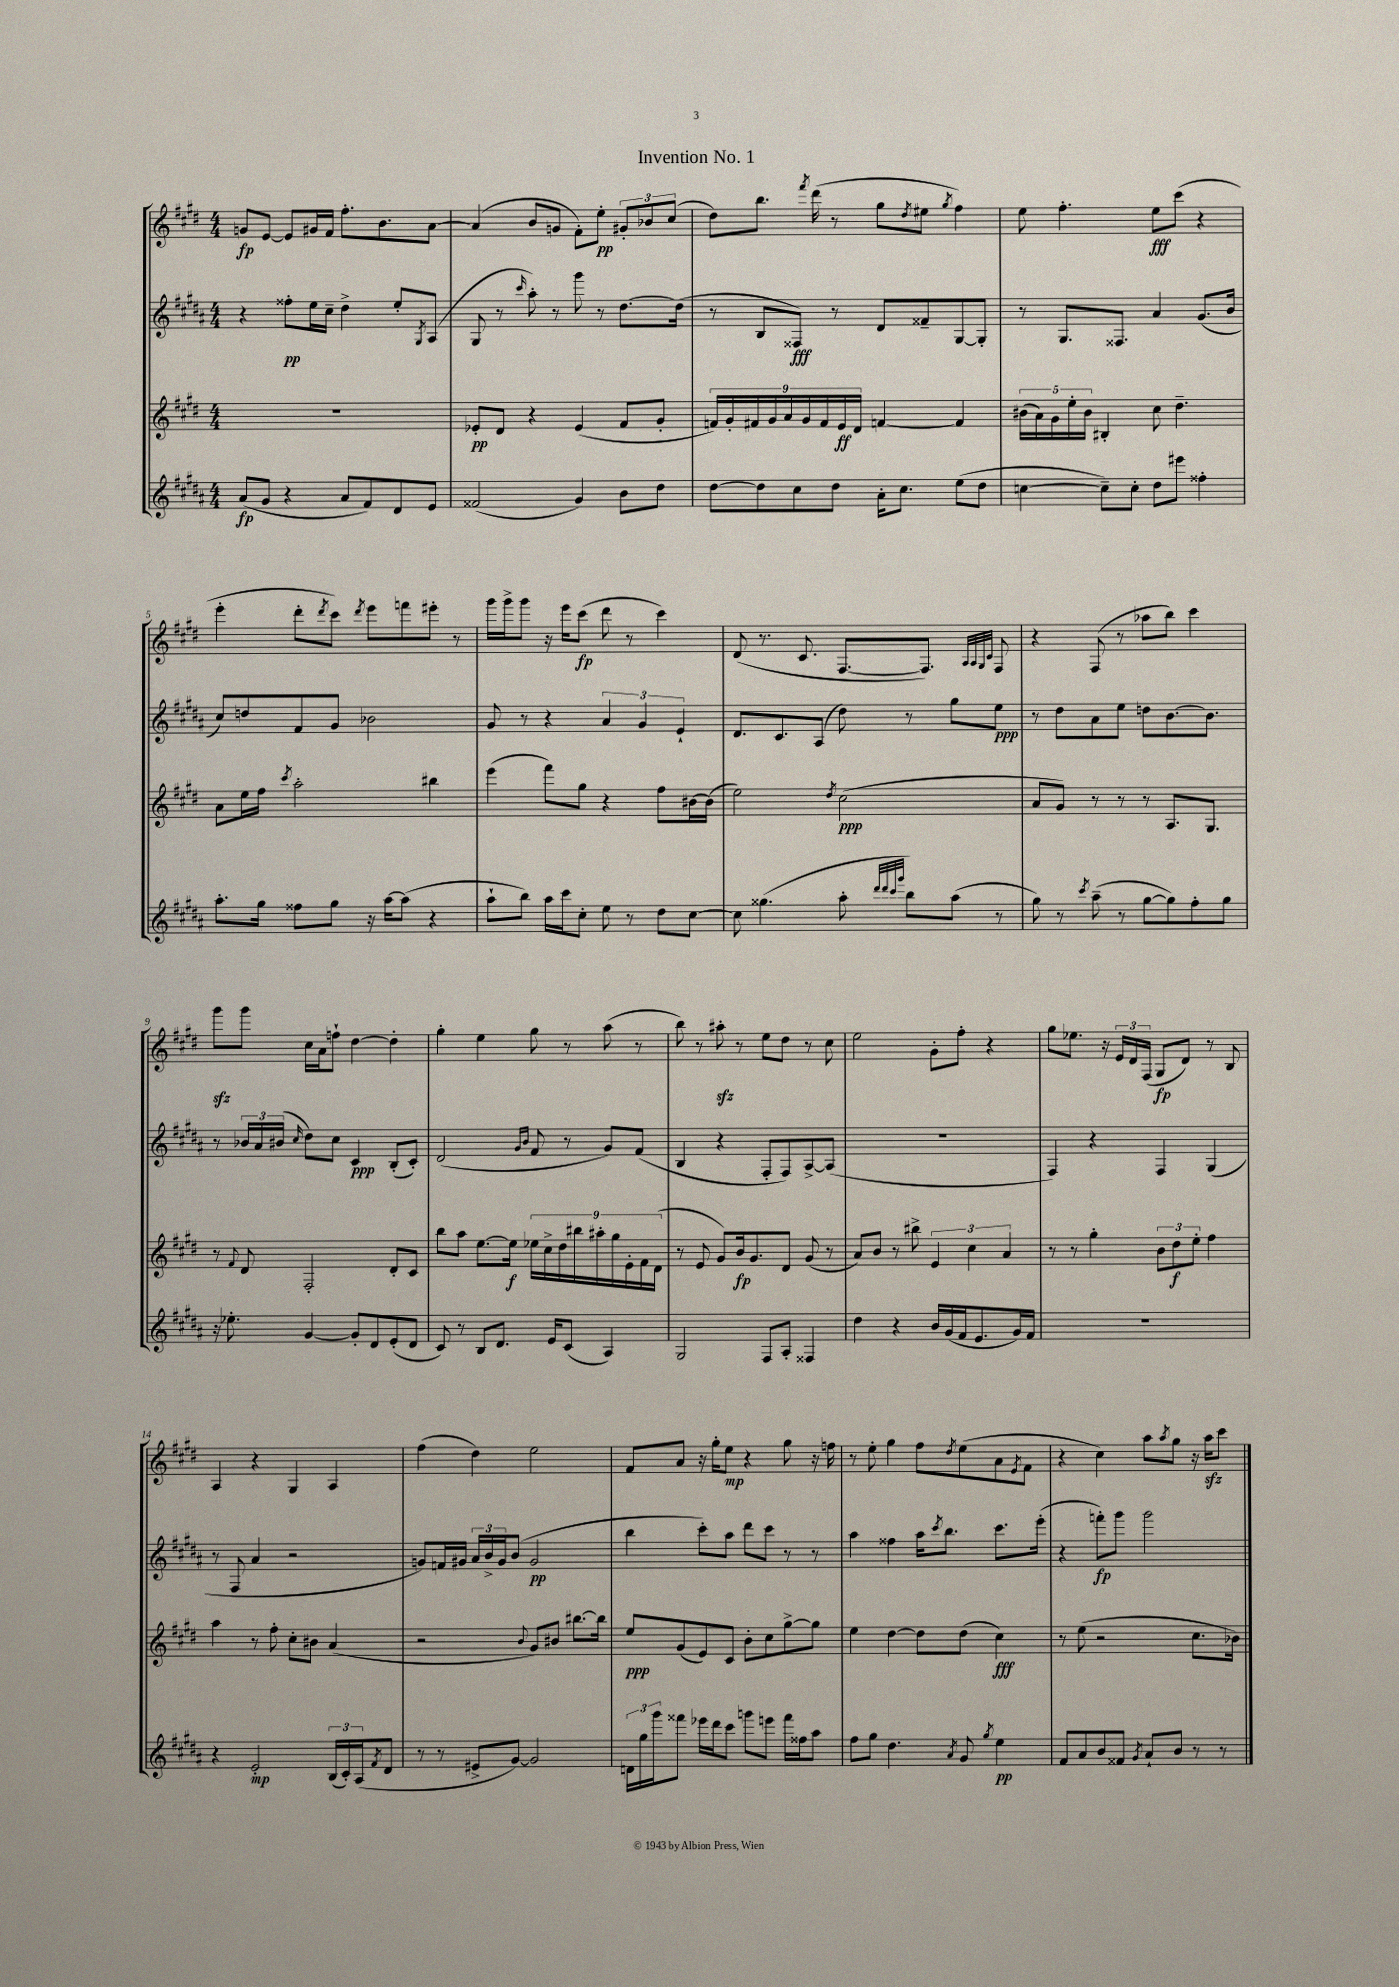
\header { title = "Invention No. 1" }
<<
\new StaffGroup <<
\new Staff = "s0" {
    \clef treble \key e \major \numericTimeSignature \time 4/4
    g'8\fp e'8~ e'8 gis'16 fis'16 fis''8.-. b'8. a'8~ |
    a'4( b'8 g'8 fis'8-.) e''8-.\pp \tuplet 3/2 { gis'8-. bes'8 cis''8( } |
    dis''8) b''8. \acciaccatura { fis'''8 } dis'''16( r8 gis''8 \acciaccatura { dis''8 } eis''8 \acciaccatura { gis''8 } fis''4) |
    e''8 fis''4.-. e''8\fff cis'''8( r4 |
    e'''4-. dis'''8-. \acciaccatura { dis'''8 } cis'''8) \acciaccatura { dis'''8 } e'''8 f'''8 eis'''8-. r8 |
    gis'''16 gis'''16-> gis'''8 r16 e'''16 cis'''8\fp( dis'''8 r8 cis'''4) |
    dis'8( r8. cis'8. fis8.~ fis8.) \grace { a32 a32 gis32 cis'32 } fis8 |
    r4 fis8( r8 aes''8 b''8) cis'''4 |
    gis'''8\sfz gis'''8 cis''16 a'16 f''8-! dis''4~ dis''4-. |
    gis''4-. e''4 gis''8 r8 a''8( r8 |
    b''8) r8 ais''8-.\sfz r8 e''8 dis''8 r8 cis''8 |
    e''2 gis'8-. fis''8-. r4 |
    gis''8 ees''8. r16 \tuplet 3/2 { e'16 dis'16 fis16( } gis8\fp dis'8) r8 b8 |
    a4 r4 gis4 a4 |
    fis''4( dis''4) e''2 |
    fis'8 a'8 r16 gis''16-. e''8\mp r4 gis''8 r16 f''16 |
    r8 e''8-. gis''4 fis''8 \acciaccatura { dis''8 } e''8( a'8 \acciaccatura { e'8 } fis'8 |
    r4 cis''4) a''8 \acciaccatura { a''8 } gis''8 r16 a''16\sfz cis'''8 \bar "|." |
}
\new Staff = "s1" {
    \clef treble \key b \major \numericTimeSignature \time 4/4
    r4 fisis''8-.\pp e''16 cis''16-- dis''4-> e''8-. \acciaccatura { gis8 } ais8( |
    gis8 r8 \grace { cis'''16 } ais''8-.) r8 gis'''8 r8 dis''8.~ dis''16( |
    r8 b8 fisis8\fff) r8 dis'8 fisis'8-- gis8~ gis8-. |
    r8 gis8. fisis8. ais'4 gis'8.( b'16 |
    cis''8) d''8 fis'8 gis'8 bes'2 |
    gis'8 r8 r4 \tuplet 3/2 { ais'4 gis'4 e'4-! } |
    dis'8. cis'8. ais8( dis''8) r8 gis''8 e''8\ppp |
    r8 dis''8 ais'8 e''8 d''8 b'8.~ b'8. |
    r8 \tuplet 3/2 { bes'16 ais'16 bis'16( } \grace { cis''16 } dis''8) cis''8 cis'4\ppp b8-.( cis'8-.) |
    dis'2( \grace { gis'16 b'16 } fis'8 r8 gis'8) fis'8( |
    b4 r4 fis8-. fis8) ais8~-> ais8( |
    R1 |
    fis4) r4 fis4 gis4( |
    r8 fis8 ais'4 r2 |
    g'8) f'16 gis'16 \tuplet 3/2 { ais'16 b'16-> gis'16 } b'8( gis'2\pp |
    b''4 cis'''8-.) ais''8 dis'''8 cis'''8 r8 r8 |
    ais''4 fisis''4 ais''16 \acciaccatura { cis'''8 } b''8. cis'''8. e'''16-.( |
    r4 f'''8-.\fp) gis'''8 gis'''2 \bar "|." |
}
\new Staff = "s2" {
    \clef treble \key e \major \numericTimeSignature \time 4/4
    R1 |
    ees'8-.\pp dis'8 r4 ees'4( fis'8 gis'8-. |
    \tuplet 9/8 { f'16) gis'16-. fis'16 gis'16 a'16 gis'16 fis'16 e'16\ff dis'16 } f'4~ f'4 |
    \tuplet 5/4 { bis'16( a'16) gis'16 e''16-. bis'16 } bis4-. cis''8 dis''4.-- |
    a'8 e''16 fis''16 \acciaccatura { cis'''8 } a''2-. bis''4 |
    e'''4( fis'''8) gis''8 r4 fis''8 bis'16~ bis'16( |
    e''2) \acciaccatura { dis''8 } cis''2\ppp( |
    a'8 gis'8) r8 r8 r8 a8. gis8. |
    r8 \appoggiatura { fis'8 } dis'8 fis2-. dis'8-. cis'8 |
    b''8 a''8 e''8.~ e''16\f \tuplet 9/8 { ees''16 cis''16-> dis''16 bis''16 ais''16-. gis''16 e'16-. fis'16 dis'16( } |
    r8 e'8 gis'8) b'16\fp gis'8. dis'8 gis'8( r8 |
    a'8) b'8 r8 bis''8-> \tuplet 3/2 { e'4 cis''4 a'4 } |
    r8 r8 gis''4-. \tuplet 3/2 { b'8 dis''8\f e''8-. } fis''4 |
    a''4 r8 fis''8-. cis''8-. bis'8 a'4( |
    r2 \appoggiatura { b'8 } gis'8) bis'8 bis''8.~ bis''16 |
    e''8\ppp gis'8( e'8) cis'8 b'8-. cis''8 gis''8~-> gis''8 |
    e''4 dis''4~ dis''8 dis''8( cis''4\fff) |
    r8 e''8( r2 cis''8. bes'16) \bar "|." |
}
\new Staff = "s3" {
    \clef treble \key b \major \numericTimeSignature \time 4/4
    ais'8\fp( gis'8 r4 ais'8 fis'8) dis'8 e'8 |
    fisis'2( gis'4) b'8 dis''8 |
    dis''8~ dis''8 cis''8 dis''8 ais'16-. cis''8. e''8( dis''8 |
    c''4~ c''8--) c''8-. dis''8 eis'''8 fisis''4-. |
    ais''8.-. gis''16 fisis''8 gis''8 r16 ais''16~ ais''8( r4 |
    ais''8-! b''8) ais''16 cis'''16 cis''8-. e''8 r8 dis''8 cis''8~ |
    cis''8 gisis''4.( ais''8-. \grace { dis'''32 dis'''32 cis'''32 gis'''32 } b''8) ais''8( r8 |
    gis''8) r8 \acciaccatura { cis'''8 } ais''8--( r8 gis''8~ gis''8) fis''8-. gis''8 |
    r16 ees''8.-. gis'4~ gis'8-. dis'8 e'8-.( dis'8 |
    cis'8) r8 b8 dis'8. e'16 cis'8( ais4) |
    gis2 fis8 ais8-. fisis4 |
    dis''4 r4 b'16 gis'16( fis'16 e'8. gis'16) fis'16 |
    R1 |
    r4 e'2-.\mp \tuplet 3/2 { b16( cis'16-.) ais16( } \acciaccatura { fis'8 } dis'8 |
    r8 r8 eis'8-> gis'8~) gis'2 |
    \tuplet 3/2 { d'16 gis''16 gis'''16 } fisis'''8 ees'''16 dis'''16 cis'''8 g'''8 e'''8 fisis'''16 fisis''16 ais''8 |
    fis''8 gis''8 dis''4. \acciaccatura { ais'8 } gis'8 \acciaccatura { gis''8 } e''4\pp |
    fis'8 ais'8 b'8 fisis'8 \acciaccatura { gis'8 } ais'8-! b'8 r8 r8 \bar "|." |
}
>>
>>
